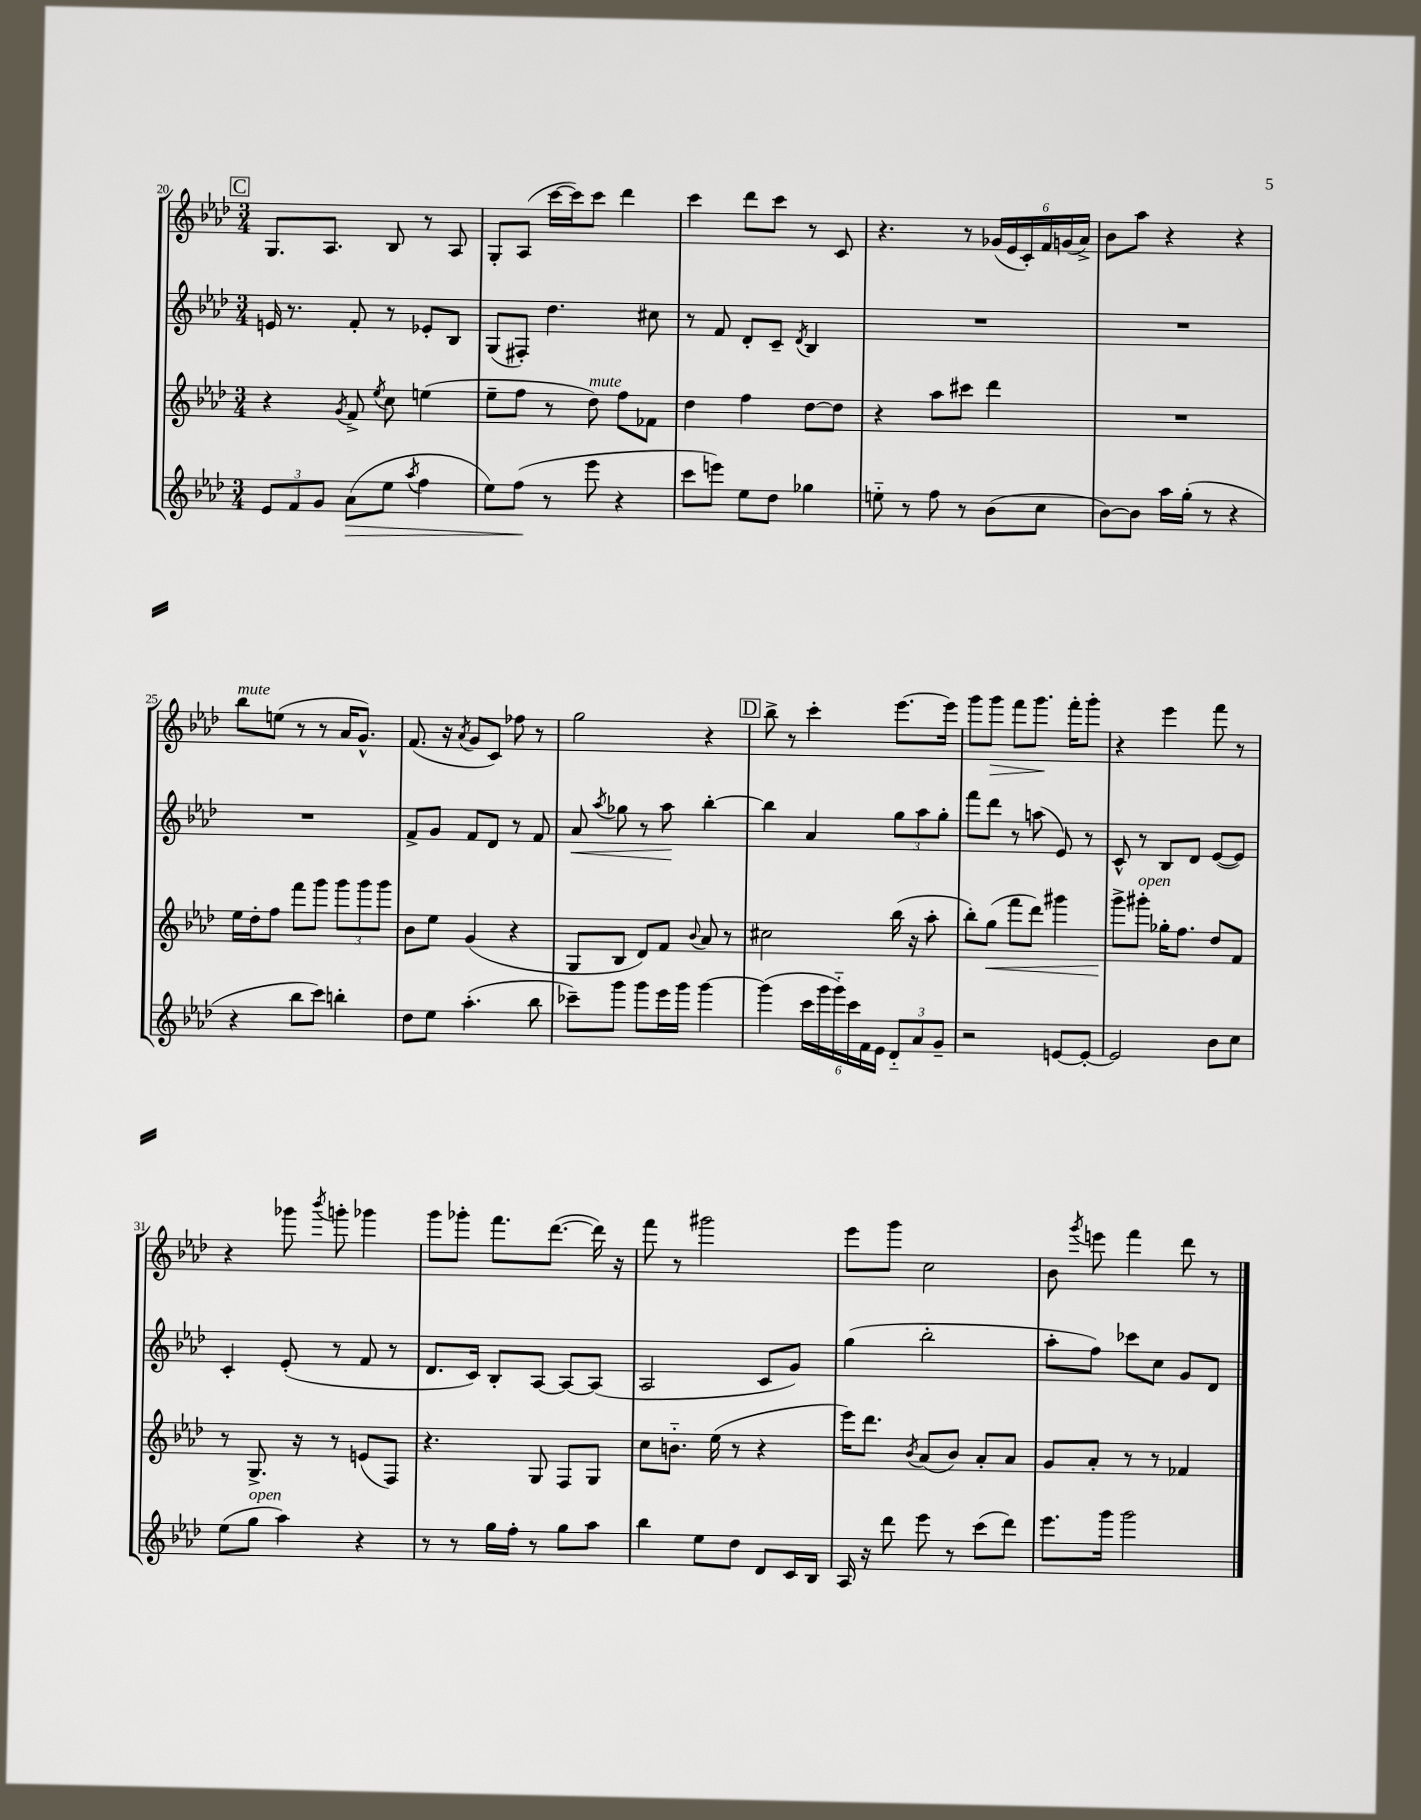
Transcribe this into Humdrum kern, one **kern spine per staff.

**kern	**kern	**kern	**kern
*staff4	*staff3	*staff2	*staff1
*clefG2	*clefG2	*clefG2	*clefG2
*k[b-e-a-d-]	*k[b-e-a-d-]	*k[b-e-a-d-]	*k[b-e-a-d-]
*M3/4	*M3/4	*M3/4	*M3/4
12e-	4r	16e	8.G
.	.	8.r	.
12f	.	.	.
12g	.	.	.
.	.	.	8.A-
.	8qg	.	.
(8a-	8f^	8f'	.
.	8qee-	.	.
8ee-	8cc	8r	8B-
8qaa-	.	.	.
4ff	(4ee	8e-'	8r
.	.	8B-	8A-
=	=	=	=
8ee-)	8ee-~	(8G	8G'
(8ff	8ff	8F#')	(8A-
8r	8r	4.dd-	[16ccc
.	.	.	16ccc])
8eee-	8dd-)	.	8ccc
4r	8ff	.	4ddd-
.	8f-	8cc#	.
=	=	=	=
8ccc	4dd-	8r	4ccc
8eee)	.	8f	.
8ee-	4ff	8d-'	8ddd-
8dd-	.	8c~	8ccc
.	.	8qd-	.
4gg-	[8dd-	4B-	8r
.	8dd-]	.	8c
=	=	=	=
8ee'~	4r	2.r	4.r
8r	.	.	.
8ff	8aa-	.	.
8r	8ccc#	.	8r
(8b-	4ddd-	.	(24g-
.	.	.	24e-
.	.	.	24c')
8cc	.	.	24f
.	.	.	(24g
.	.	.	24a-^)
=	=	=	=
[8b-)	2.r	2.r	8b-
8b-]	.	.	8aa-
16aa-	.	.	4r
(16gg'	.	.	.
8r	.	.	.
4r	.	.	4r
=	=	=	=
4r	16ee-	2.r	8bb-
.	16dd-'	.	.
.	8ff	.	(8ee
8bb-	8fff	.	8r
8ccc)	8ggg	.	8r
4bb'	12ggg	.	16a-
.	.	.	8.g^^)
.	12ggg	.	.
.	12ggg	.	.
=	=	=	=
8dd-	8b-	8f^	(8.f
8ee-	8ee-	8g	.
.	.	.	16r
.	.	.	8qa-
(4.aa-'	(4g	8f	8g
.	.	8d-	8c)
.	4r	8r	8ff-
8bb-	.	8f	8r
=	=	=	=
8ccc-~)	8G	8a-	2gg
.	.	8qaa-	.
8ggg	8B-	8gg-	.
8ggg	8d-)	8r	.
16eee-	8f	8aa-	.
16ggg	.	.	.
.	8qqb-	.	.
[4ggg	8a-	[4bb-'	4r
.	8r	.	.
=	=	=	=
(4ggg]	2cc#	4bb-]	8bb-^
.	.	.	8r
24ccc	.	4a-	4ccc'
24ggg	.	.	.
24ggg'~)	.	.	.
24ccc	.	.	.
24f	.	.	.
24e-	.	.	.
12d-'~	(16bb-	12gg	[8.eee-
.	16r	.	.
12a-	.	12aa-	.
.	8aa-'	.	.
12g~	.	12gg'	.
.	.	.	16eee-]
=	=	=	=
2r	8bb-')	8fff	8ggg
.	(8gg	8ddd-	8ggg
.	8fff	8r	8fff
.	8ddd-)	(8aa	8.ggg
[8e	4ggg#	8e-)	.
.	.	.	16fff'
8e'_	.	8r	8ggg'
=	=	=	=
2e]	8ggg^	8c^^	4r
.	8ggg#'	8r	.
.	16gg-'	8B-	4eee-
.	8.ff	.	.
.	.	8d-	.
8b-	8dd-	([8e-	8fff
8cc	8f	8e-])	8r
=	=	=	=
(8ee-	8r	4c'	4r
8gg	8.G^	.	.
4aa-)	.	(8e-'	8ggg-
.	16r	.	.
.	.	.	8qbbb-
.	8r	8r	8ggg'
4r	(8e	8f	4ggg-
.	8F)	8r	.
=	=	=	=
8r	4.r	8.d-	8ggg
8r	.	.	8ggg-'
.	.	16c)	.
16gg	.	8B-'	8.fff
16ff'	.	.	.
8r	8G	[8A-	.
.	.	.	([8.ddd-
8gg	8F	8A-_	.
8aa-	8G	(8A-]	16ddd-])
.	.	.	16r
=	=	=	=
4bb-	8cc	2A-	8fff
.	8.b'~	.	8r
8ee-	.	.	2ggg#
.	(16ee-	.	.
8dd-	8r	.	.
8d-	4r	8c	.
16c	.	8g)	.
16B-	.	.	.
=	=	=	=
16A-	16eee-)	(4gg	8eee-
16r	8.ddd-	.	.
8ddd-	.	.	8ggg
.	8qb-	.	.
8eee-	(8a-	2bb-'	2cc
8r	8b-)	.	.
(8ccc	8a-'	.	.
8ddd-)	8a-	.	.
=	=	=	=
8.eee-	8g	8aa-'	8b-
.	.	.	8qggg
.	8a-'	8ff)	8eee
16ggg	.	.	.
2ggg	8r	8ccc-	4fff
.	8r	8cc	.
.	4f-	8g	8ddd-
.	.	8d-	8r
==	==	==	==
*-	*-	*-	*-
